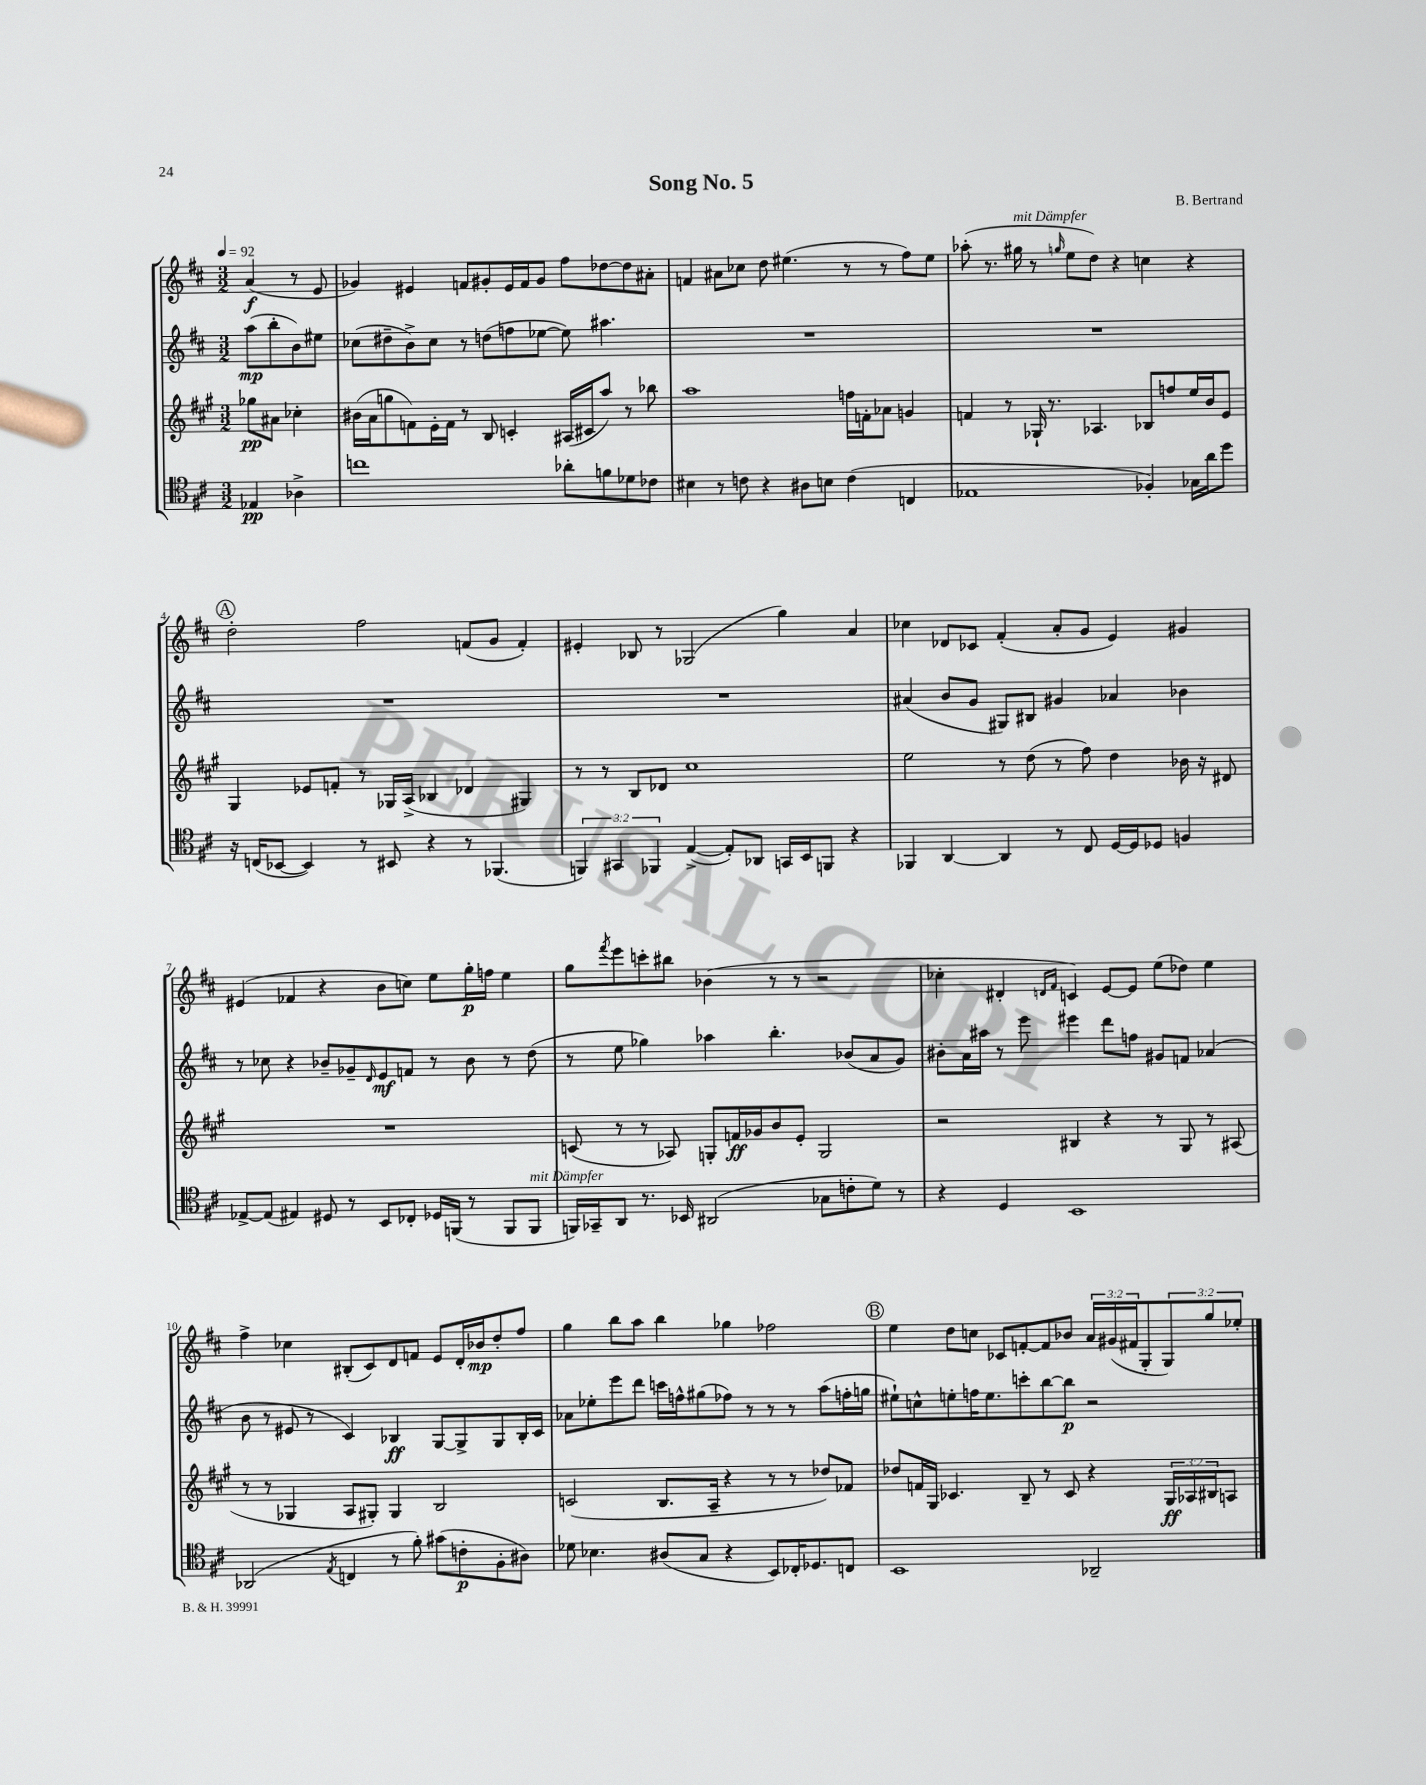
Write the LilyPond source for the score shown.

\header { title = "Song No. 5" composer = "B. Bertrand" }
<<
\new StaffGroup <<
\new Staff = "s0" {
    \clef treble \key d \major \numericTimeSignature \time 3/2 \override Staff.TupletNumber.text = #tuplet-number::calc-fraction-text \partial 2 \tempo 4 = 92
    a'4\f( r8 e'8 |
    ges'4) eis'4 f'8 gis'8-. eis'16 f'16 gis'8 fis''8 des''8~ des''8 ais'8-. |
    f'4 ais'8 ces''8 d''8 eis''4.( r8 r8 fis''8) eis''8 |
    aes''8-.( r8. gis''16^\markup { \italic "mit Dämpfer" } r8 \grace { g''16 } e''8 d''8) r4 c''4 r4 |
    \mark \markup { \circle "A" } d''2-. fis''2 f'8( g'8 f'4-.) |
    eis'4-. bes8 r8 ges2( g''4) a'4 |
    ces''4 des'8 ces'8 fis'4-.( a'8-. g'8 e'4) gis'4 |
    eis'4( fes'4 r4 b'8 c''8) e''8 g''16-.\p f''16 e''4 |
    g''8 \acciaccatura { fis'''8 } e'''8 c'''8-. bis''8 bes'4( r8 r8 r2 |
    ces''4-. dis'4-. \grace { d'16 fis'16 } c'4) e'8~ e'8 e''8( des''8) e''4 |
    fis''4-> ces''4 bis8-.( cis'8) d'8 f'8 e'8 d'16-. bes'16\mp d''8-. fis''8 |
    g''4 b''8 a''8 b''4 ges''4 fes''2 |
    \mark \markup { \circle "B" } e''4 d''8 c''8 ces'8 f'8~-. f'8 bes'8 \tuplet 3/2 { a'16 gis'16( fis'16 } g8-. \tuplet 3/2 { g8) g''8 ees''8-. } \bar "|." |
}
\new Staff = "s1" {
    \clef treble \key d \major \numericTimeSignature \time 3/2 \partial 2
    a''8\mp( b''8-. b'8) eis''8 |
    ces''8( dis''8-- b'8->) ces''8 r8 d''8( f''8 ees''8~ ees''8) ais''4. |
    R1. |
    R1. |
    \mark \markup { \circle "A" } R1. |
    R1. |
    ais'4( b'8 g'8 gis8) bis8 gis'4 aes'4 bes'4 |
    r8 ces''8 r4 bes'8-- ges'8-- \grace { d'16 } e'8\mf f'8 r8 bes'8 r8 d''8( |
    r8 e''8 ges''4) aes''4 b''4.-. bes'8( a'8 g'8) |
    bis'8-. a'16 ais''16 r8 e'''8 eis'''4 d'''8 f''8 gis'8 f'8 aes'4( |
    b'8 r8 eis'8 r8 cis'4) bes4\ff g8~ g8-> g8 bes16-. cis'16 |
    aes'8 ees''8-. e'''8 d'''8 c'''16 f''16-^ gis''8( fes''8) r8 r8 r8 a''8( f''16-. g''16 |
    \mark \markup { \circle "B" } eis''8-!) c''8-^ e''8-. f''16 e''8. c'''8-. b''8~ b''8\p r2 \bar "|." |
}
\new Staff = "s2" {
    \clef treble \key a \major \numericTimeSignature \time 3/2 \override Staff.TupletNumber.text = #tuplet-number::calc-fraction-text \partial 2
    ges''8\pp ais'8 ces''4-. |
    bis'16( a'16 g''8 f'8) e'16-. f'16 r8 b8 c'4-. ais16( cis'16 a''8) r8 bes''8 |
    a''1 f''16 f'16-. aes'8 g'4 |
    f'4 r8 ges16-! r8. aes4. bes8 f''8 e''16 b'16 e'8 |
    \mark \markup { \circle "A" } gis4 ees'8 f'8-. r8 ges16 a16->( bes4 des'4 gis4) |
    r8 r8 b8 des'8 cis''1 |
    e''2 r8 d''8( r8 fis''8) d''4 bes'16 r16 dis'8 |
    R1. |
    c'8( r8 r8 aes8) g8-. f'16\ff ges'16 b'8 e'8-. g2 |
    r2 bis4 r4 r8 gis8 r8 ais8( |
    r8 r8 ges4 a8 gis8-.) gis4 b2 |
    c'2( b8. a16-- r4 r8 r8 des''8) fes'8 |
    \mark \markup { \circle "B" } des''8 f'16 gis16 ces'4. b8-- r8 ces'8 r4 \tuplet 3/2 { gis16\ff aes16 bis16 } a8 \bar "|." |
}
\new Staff = "s3" {
    \clef tenor \key d \major \numericTimeSignature \time 3/2 \override Staff.TupletNumber.text = #tuplet-number::calc-fraction-text \partial 2
    ees4\pp aes4-> |
    c''1 aes'8-. f'8 des'8 ces'8 |
    bis4 r8 c'8 r4 ais8 b8 c'4( c4 |
    ees1 fes4-.) ges16 a'16 d''8 |
    \mark \markup { \circle "A" } r16 c16( bes,8~ bes,4) r8 bis,8 r4 r8 fes,4.( |
    \tuplet 3/2 { f,4) gis,4 fes,4 } e4~->( e8-.) aes,8 g,16 b,16 f,8 r4 |
    fes,4 a,4~ a,4 r8 cis8 d16~ d16 des8 f4 |
    ees8~-> ees8( eis4) dis8 r8 b,8 ces8-. des16 f,16( r8 f,8 f,8^\markup { \italic "mit Dämpfer" } |
    f,16) ges,16-- a,8 r8. bes,16 ais,2( ges8 c'8-. d'8) r8 |
    r4 d4 b,1 |
    aes,2( \acciaccatura { e8 } c4 r8 fis'8-.) gis'8( c'8-.\p fis8-. ais8) |
    des'8 bes4. ais8( g8 r4 b,8) ces16-. des8. c8 |
    \mark \markup { \circle "B" } b,1 aes,2-- \bar "|." |
}
>>
>>
